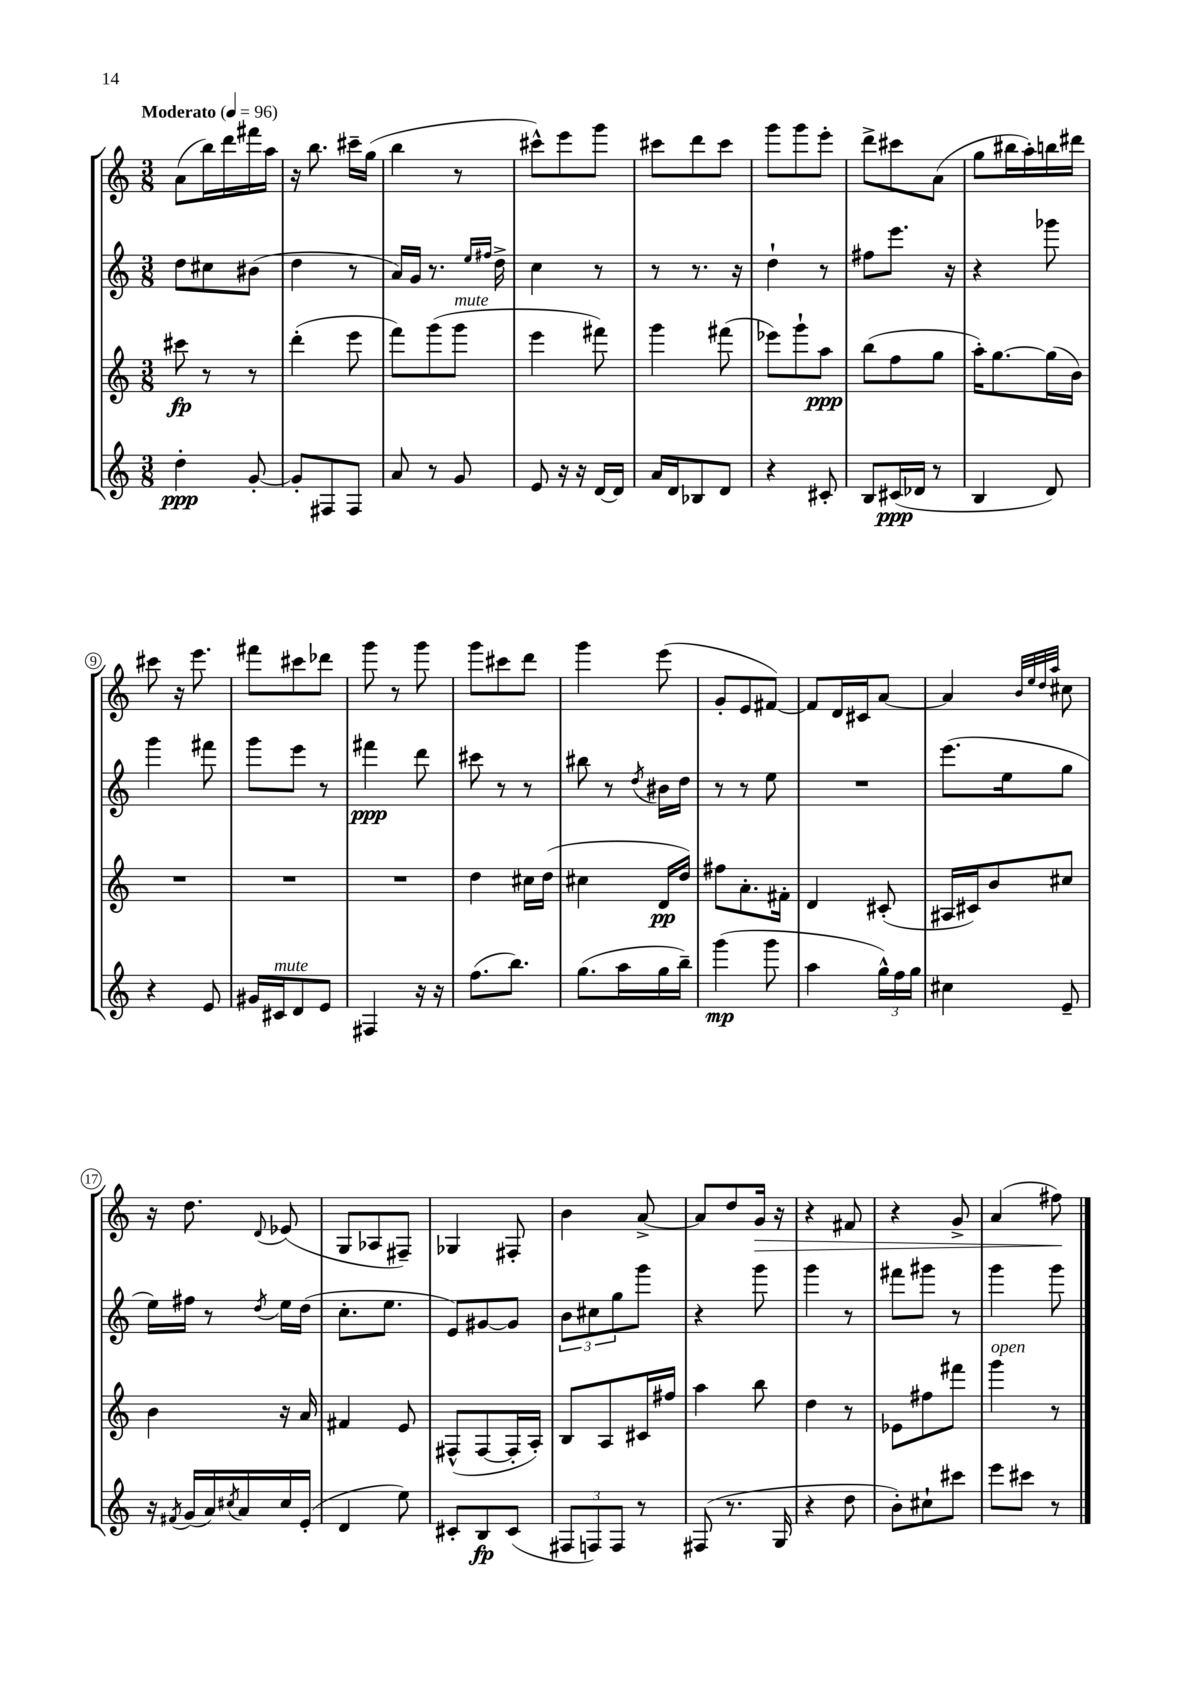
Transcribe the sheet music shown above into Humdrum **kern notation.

**kern	**kern	**kern	**kern
*staff4	*staff3	*staff2	*staff1
*clefG2	*clefG2	*clefG2	*clefG2
*k[]	*k[]	*k[]	*k[]
*M3/8	*M3/8	*M3/8	*M3/8
*MM96	*MM96	*MM96	*MM96
4dd'	8ccc#	8dd	(8a
.	8r	8cc#	16bb)
.	.	.	16ddd
[8g'	8r	(8b#	16fff#
.	.	.	16aa
=	=	=	=
8g']	(4ddd'	4dd	16r
.	.	.	8.bb
8F#	.	.	.
8F#	8eee	8r	16ccc#~
.	.	.	(16gg
=	=	=	=
8a	8fff)	16a)	4bb
.	.	16g	.
8r	(8ggg	8.r	.
8g	8ggg	.	8r
.	.	16qqee	.
.	.	16qqff#	.
.	.	16dd^	.
=	=	=	=
8e	4eee	4cc	8ccc#^^)
16r	.	.	8eee
16r	.	.	.
[16d	8fff#)	8r	8ggg
16d]	.	.	.
=	=	=	=
16a	4ggg	8r	8ccc#
16d	.	.	.
8B-	.	8.r	8ddd
8d	(8fff#	.	8ccc#
.	.	16r	.
=	=	=	=
4r	8eee-)	4dd`	8ggg
.	8ggg`	.	8ggg
8c#'	8aa	8r	8eee'
=	=	=	=
8B	(8bb	8ff#	8ddd^
(16c#	8ff	8.eee	8ccc#
16d-	.	.	.
8r	8gg	.	(8a
.	.	16r	.
=	=	=	=
4B	16aa')	4r	8gg
.	[8.gg	.	.
.	.	.	16bb#
.	.	.	16aa')
8d)	(16gg]	8ggg-	16bb
.	16b)	.	16ddd#
=	=	=	=
4r	4.r	4ggg	8ccc#
.	.	.	16r
.	.	.	8.eee
8e	.	8fff#	.
=	=	=	=
16g#	4.r	8ggg	8fff#
16c#	.	.	.
8d	.	8eee	8ccc#
8e	.	8r	8ddd-
=	=	=	=
4F#	4.r	4fff#	8ggg
.	.	.	8r
16r	.	8ddd	8ggg
16r	.	.	.
=	=	=	=
(8.ff	4dd	8ccc#	8ggg
.	.	8r	8ccc#
8.bb)	.	.	.
.	16cc#	8r	8ddd
.	(16dd	.	.
=	=	=	=
(8.gg	4cc#	8bb#	4ggg
.	.	8r	.
16aa	.	.	.
.	.	8qdd	.
16gg	16d	16b#	(8eee
16bb~)	16dd)	16dd	.
=	=	=	=
(4ggg	8ff#	8r	8g'
.	8.a'	8r	8e
8ggg	.	8ee	[8f#)
.	16f#'	.	.
=	=	=	=
4aa	4d	4.r	8f#]
.	.	.	16d
.	.	.	16c#
24gg^^)	(8c#'	.	[8a
24ff	.	.	.
24gg	.	.	.
=	=	=	=
4cc#	16A#	(8.eee	4a]
.	16c#)	.	.
.	8b	.	.
.	.	16ee	.
.	.	.	32qqb
.	.	.	32qqee
.	.	.	32qqdd
.	.	.	32qqaa
8e~	8cc#	8gg	8cc#
=	=	=	=
16r	4b	16ee)	16r
8qf#	.	.	.
(16g	.	16ff#	8.dd
16a)	.	8r	.
8qcc#	.	.	.
16a	.	.	.
.	.	8qdd	8qqd
16cc#	16r	16ee	(8e-
(16e'	16a	(16dd	.
=	=	=	=
4d	4f#	8.cc'	8G
.	.	.	8A-
.	.	8.ee	.
8ee)	8e	.	8F#~)
=	=	=	=
8c#'	(8F#^^	8e)	4G-
8B	[8F#	[8g#	.
(8c#	16F#']	8g#]	8F#'
.	16A')	.	.
=	=	=	=
12F#	8B	12b	4b
12F)	.	12cc#	.
.	8A	.	.
12F	.	12gg	.
8r	16c#	8ggg	[8a^
.	16ff#	.	.
=	=	=	=
(8F#	4aa	4r	8a]
8.r	.	.	8dd
.	8bb	8ggg	16g
16G	.	.	16r
=	=	=	=
4r	4dd	4ggg	4r
8dd	8r	8r	8f#
=	=	=	=
8b')	8e-	8fff#	4r
8cc#`	8ff#	8ggg#	.
8ccc#	8fff#	8r	8g^
=	=	=	=
8eee	4ggg	4ggg	(4a
8ccc#	.	.	.
8r	8r	8ggg	8ff#)
==	==	==	==
*-	*-	*-	*-
